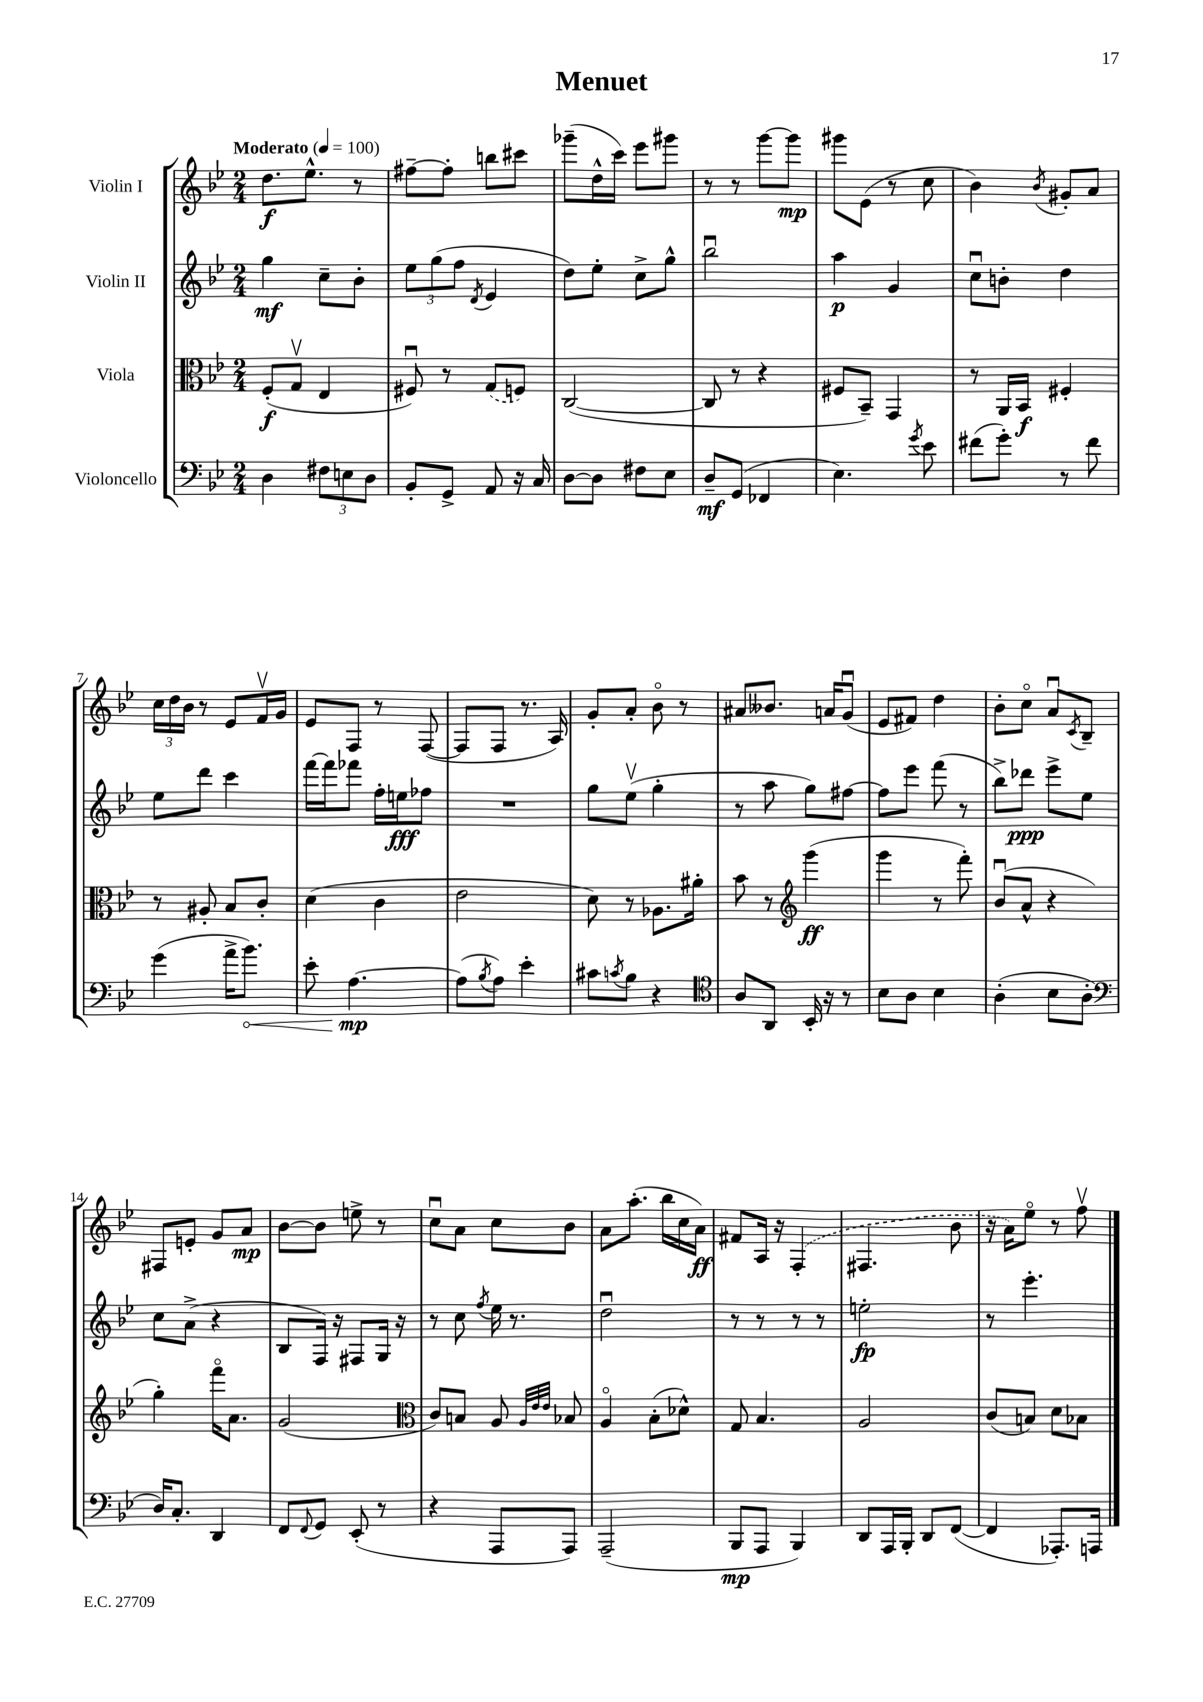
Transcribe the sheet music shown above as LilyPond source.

\header { title = "Menuet" }
<<
\new StaffGroup <<
\new Staff = "s0" \with { instrumentName = "Violin I" } {
    \clef treble \key bes \major \numericTimeSignature \time 2/4 \tempo "Moderato" 4 = 100
    d''8.\f ees''8.-^ r8 |
    fis''8~-- fis''8-. b''8 cis'''8 |
    ges'''8--( d''16-^ c'''16) ees'''8 gis'''8 |
    r8 r8 g'''8~ g'''8\mp |
    gis'''8 ees'8( r8 c''8 |
    bes'4) \acciaccatura { bes'8 } gis'8-. a'8 |
    \tuplet 3/2 { c''16 d''16 bes'16 } r8 ees'8 f'16\upbow g'16 |
    ees'8 f8 r8 f8~( |
    f8 f8 r8. a16) |
    g'8-. a'8-. bes'8\flageolet r8 |
    ais'8 beses'8. a'16 g'8\downbow( |
    ees'8 fis'8) d''4 |
    bes'8-. c''8\flageolet a'8\downbow \acciaccatura { c'8 } bes8-- |
    fis8 e'8-. g'8 a'8\mp |
    bes'8~ bes'8 e''8-> r8 |
    c''8\downbow a'8 c''8 bes'8 |
    a'8 a''8.-.( bes''16 c''16 a'16\ff) |
    fis'8 a16 r16 \once \slurDashed f4-.( |
    fis4. bes'8 |
    r16 a'16) ees''8\flageolet r8 f''8\upbow \bar "|." |
}
\new Staff = "s1" \with { instrumentName = "Violin II" } {
    \clef treble \key bes \major \numericTimeSignature \time 2/4
    g''4\mf c''8-- bes'8-. |
    \tuplet 3/2 { ees''8 g''8( f''8 } \acciaccatura { d'8 } ees'4 |
    d''8) ees''8-. c''8-> g''8-^ |
    bes''2\downbow |
    a''4\p g'4 |
    c''8\downbow b'8-. d''4 |
    ees''8 d'''8 c'''4 |
    f'''16~ f'''16 fes'''8 f''16-. e''16\fff fes''8 |
    R2 |
    g''8 ees''8\upbow( g''4-. |
    r8 a''8 g''8) fis''8~ |
    fis''8 ees'''8 f'''8( r8 |
    bes''8->) des'''8\ppp ees'''8-> ees''8 |
    c''8 a'8->( r4 |
    bes8 f16) r16 fis8 g16 r16 |
    r8 c''8 \acciaccatura { f''8 } ees''16 r8. |
    d''2\downbow |
    r8 r8 r8 r8 |
    e''2-.\fp |
    r8 ees'''4.-. \bar "|." |
}
\new Staff = "s2" \with { instrumentName = "Viola" } {
    \clef alto \key bes \major \numericTimeSignature \time 2/4
    f8-.\f( g8\upbow ees4 |
    fis8\downbow) r8 \once \slurDashed g8( f8) |
    c2~( |
    c8 r8 r4 |
    fis8 bes,8--) g,4 |
    r8 a,16 bes,16\f fis4-. |
    r8 ais8-. bes8 c'8-. |
    d'4( c'4 |
    ees'2 |
    d'8) r8 aes8. ais'16-. |
    bes'8 r8 \clef treble g'''4\ff( |
    g'''4 r8 f'''8-.) |
    bes'8\downbow( a'8-^ r4 |
    g''4-.) f'''16\flageolet a'8. |
    g'2( |
    \clef alto c'8) b8 a8 \grace { a32 ees'32 ees'32 } bes8 |
    a4\flageolet bes8-.( des'8-^) |
    g8 bes4. |
    a2 |
    c'8( b8) d'8 bes8 \bar "|." |
}
\new Staff = "s3" \with { instrumentName = "Violoncello" } {
    \clef bass \key bes \major \numericTimeSignature \time 2/4
    d4 \tuplet 3/2 { fis8 e8 d8 } |
    bes,8-. g,8-> a,8 r16 c16 |
    d8~ d8 fis8 ees8 |
    d8--\mf g,8( fes,4 |
    ees4.) \acciaccatura { g'8 } ees'8 |
    fis'8( g'8-.) r8 fis'8 |
    g'4( a'16-> \once \override Hairpin.circled-tip = ##t bes'8.\<) |
    ees'8-. a4.~\mp\! |
    a8( \acciaccatura { bes8 } a8) ees'4-. |
    cis'8 \acciaccatura { c'8 } bes8 r4 |
    \clef tenor a8 a,8 bes,16-. r16 r8 |
    bes8 a8 bes4 |
    a4-.( bes8 a8-. |
    \clef bass d16) c8.-. d,4 |
    f,8 \appoggiatura { f,8 } g,8 ees,8-.( r8 |
    r4 a,,8 a,,8) |
    a,,2--( |
    bes,,8\mp a,,8 bes,,4) |
    d,8 a,,16 bes,,16-. d,8 f,8~( |
    f,4 aes,,8.-.) a,,16 \bar "|." |
}
>>
>>
